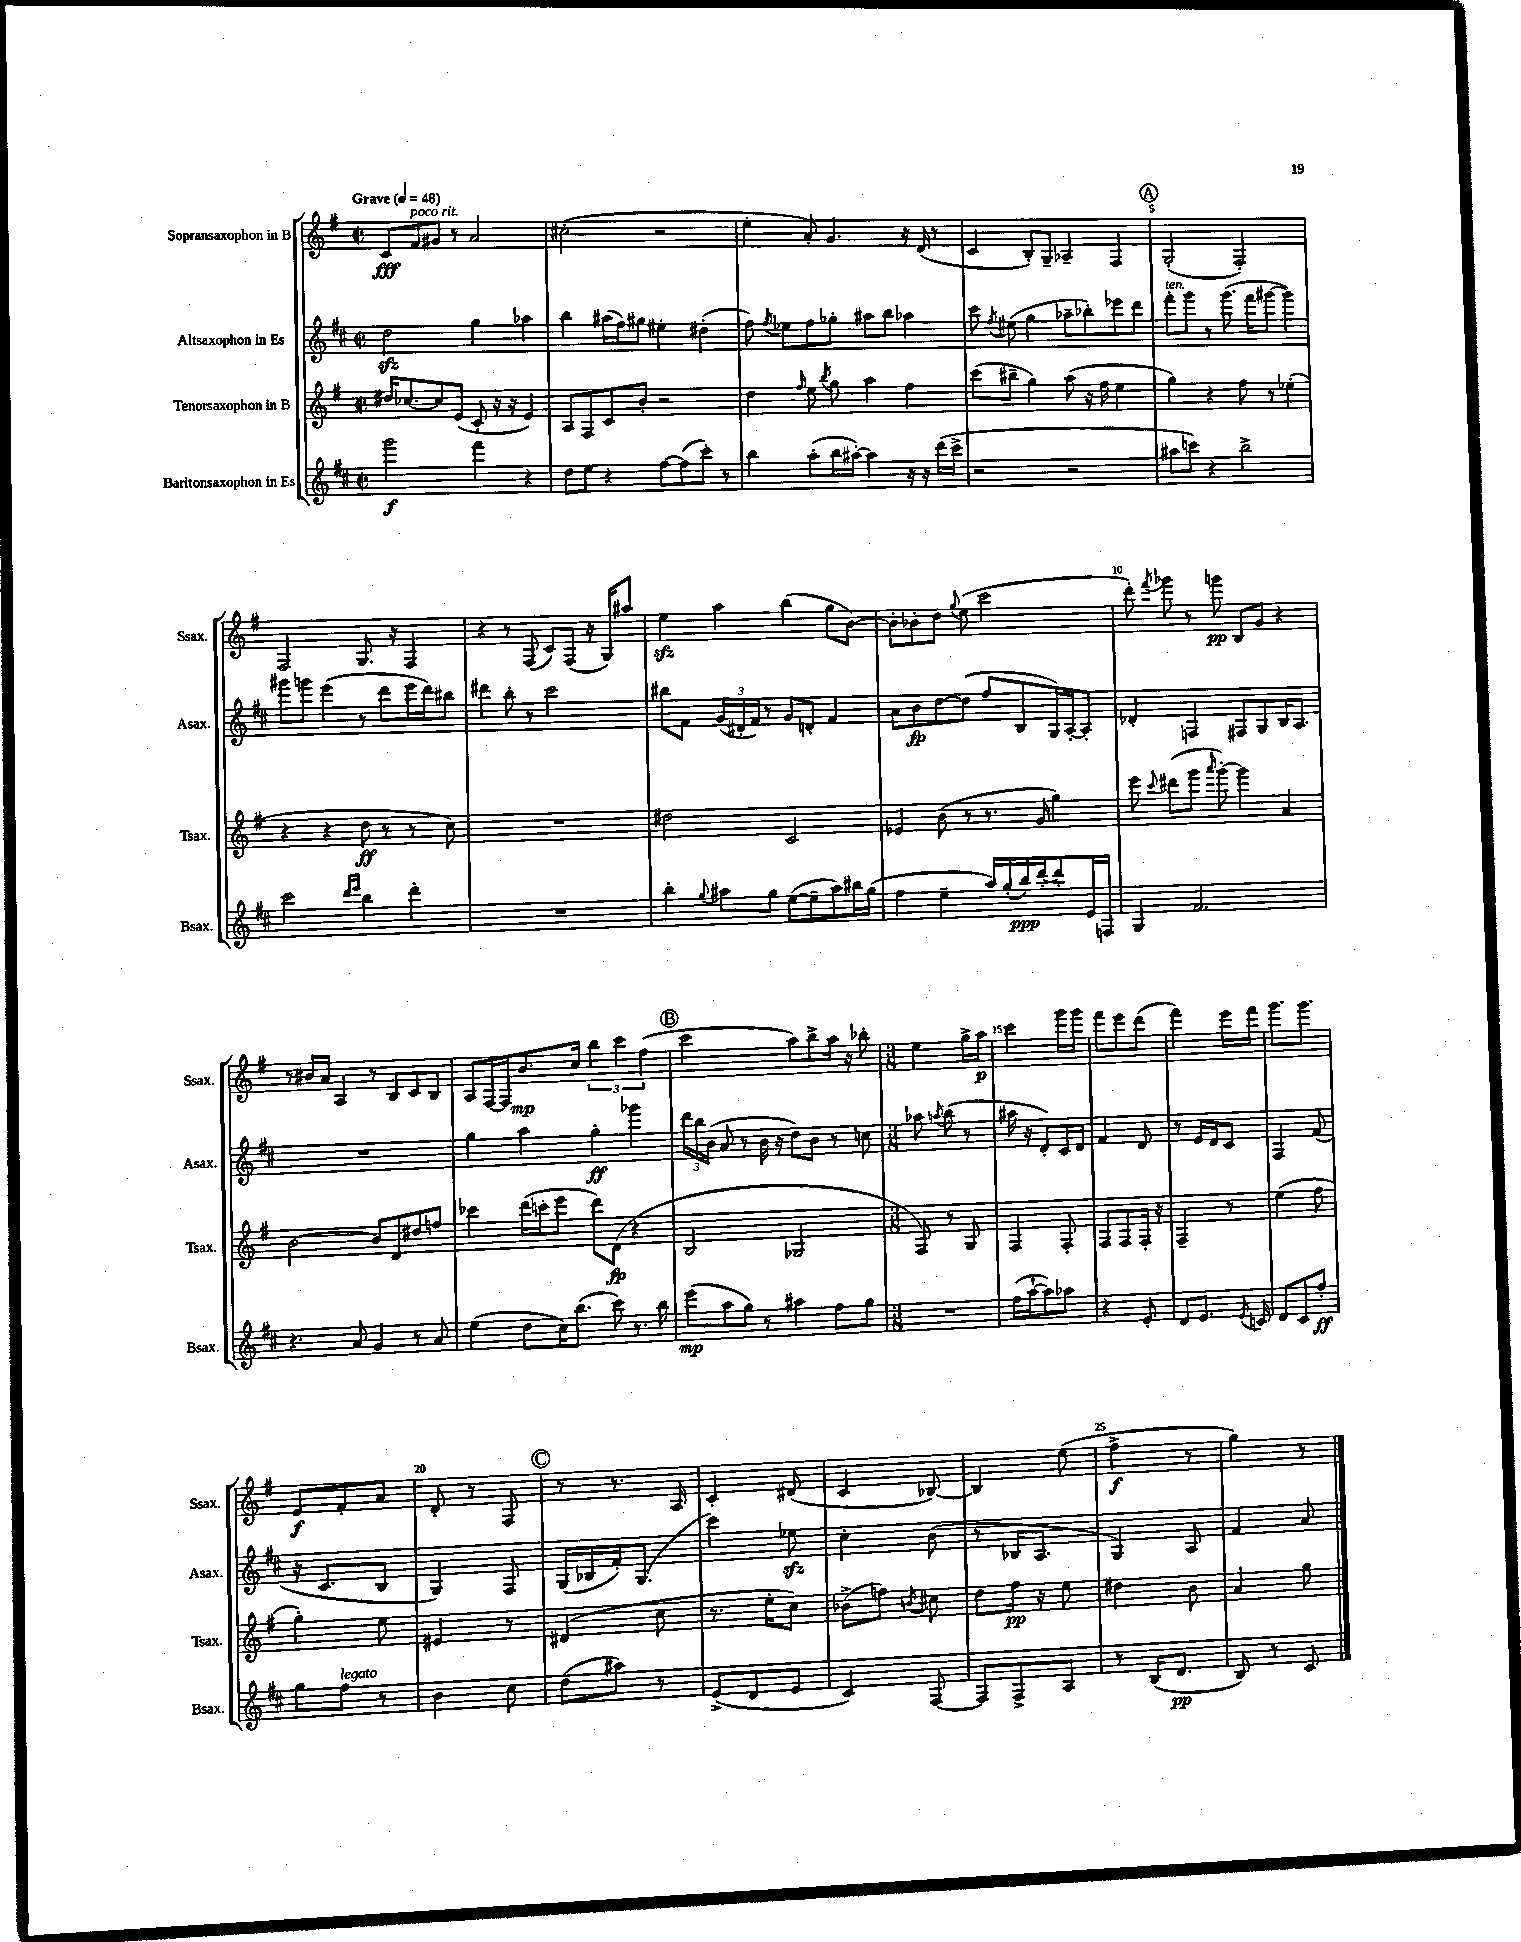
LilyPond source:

<<
\new StaffGroup <<
\new Staff = "s0" \with { instrumentName = "Sopransaxophon in B" shortInstrumentName = "Ssax." } {
    \clef treble \key g \major \defaultTimeSignature \time 2/2 \tempo "Grave" 4 = 48
    \autoBeamOff c'8[\fff fis'8^\markup { \italic "poco rit." } gis'8] r8 a'2 |
    cis''2-.( r2 |
    e''4-. a'8-.) g'4. r16 d'16( r8 |
    c'4 b8[-.) g8]-- aes4-- fis4 |
    \mark \markup { \circle "A" } g2-.( fis2-.) |
    fis2 g8. r16 fis4 |
    r4 r8 fis8( c'8[) fis8]( r16 g16[) ais''8] |
    e''4\sfz a''4 b''4( g''8[ b'8]~) |
    b'8[-. bes'8-. d''8] \appoggiatura { g''8 } e''8( c'''2 |
    d'''8-.) \acciaccatura { fis'''8 } ges'''8 r8 g'''8\pp b8[ g'8] r4 |
    r8 bis'16[ a'16] a4 r8 b8[ c'8 b8] |
    a8[ fis16~ fis16 b'8.\mp c''16] \tuplet 3/2 { b''4 c'''4 fis''4( } |
    \mark \markup { \circle "B" } c'''2 a''8[) b''8-> a''16] r16 bes''8-. |
    \numericTimeSignature \time 3/8 e''4 g''16[-> a''16]\p |
    c'''4 g'''16[ g'''16] |
    fis'''8[ e'''8 d'''8]( |
    fis'''4) e'''16[ fis'''16] |
    g'''8.[ g'''8.] |
    e'8[\f fis'8-. a'8] |
    d'8-. r8 fis8 |
    \mark \markup { \circle "C" } r8 r8. a16 |
    c'4-. dis'8( |
    c'4 bes8~) |
    bes4 e''8( |
    fis''4->\f r8 |
    g''4) r8 \bar "|." |
}
\new Staff = "s1" \with { instrumentName = "Altsaxophon in Es" shortInstrumentName = "Asax." } {
    \clef treble \key d \major \defaultTimeSignature \time 2/2
    \autoBeamOff d''2\sfz g''4 aes''4 |
    b''4 ais''16[( fis''16) gis''8] eis''4-. dis''4-.( |
    fis''8) \acciaccatura { fis''8 } ees''8[ fis''8 ges''8]-. ais''8[ b''8] aes''4 |
    cis'''8 \acciaccatura { fis''8 } eis''8( g''4 aes''8[-- bes''8-.) ees'''8 d'''8] |
    \mark \markup { \circle "A" } fis'''8[-.^\markup { \italic "ten." } g'''8] r8 g'''8.( fis'''16[ gis'''8]~ gis'''4) |
    gis'''8[ g'''8] e'''4( r8 d'''8[ e'''16 d'''16) bis''8] |
    dis'''4 b''8-. r8 cis'''2 |
    bis''8[ fis'8] \tuplet 3/2 { g'16[( dis'16-. fis'16]) } r8 g'8[ d'8]-. fis'4 |
    a'8[ b'8\fp d''8~ d''8]( fis''8[ b8 g16) a16~-. a8]-. |
    des'4-. f4 fis8[ g8 b16 a8.] |
    R1 |
    g''4 a''4 g''4-.\ff ges'''4 |
    \mark \markup { \circle "B" } \tuplet 3/2 { d'''16[ b''16 b'16]( } a'8 r8 b'16 r16 d''8[) b'8] r8 c''8 |
    \numericTimeSignature \time 3/8 aes''8 \acciaccatura { a''8 } b''8( r8 |
    ais''16 r16 d'8[-.) cis'16 d'16] |
    fis'4 d'8 |
    r8 e'16[ d'16 cis'8] |
    fis4 fis'8( |
    r16 cis'8.[ b8] |
    g4) fis8 |
    \mark \markup { \circle "C" } g16[( bes16 fis'16-.) g8.]( |
    cis'''4) ees''8\sfz |
    cis''4-. b'8( |
    r8 bes16[ a8.] |
    g4) a8 |
    fis'4 a'8 \bar "|." |
}
\new Staff = "s2" \with { instrumentName = "Tenorsaxophon in B" shortInstrumentName = "Tsax." } {
    \clef treble \key g \major \defaultTimeSignature \time 2/2
    \autoBeamOff dis''16[ ces''8.~ ces''8 e'8]( c'8-. r16 r16 e'4) |
    a8[ fis8 c'8 b'8]-. r2 |
    d''4 \grace { fis''16 } e''8 \acciaccatura { b''8 } g''8 a''4 fis''4 |
    c'''8[( bis''8]-- g''4) a''8( r16 fis''16 e''4 |
    \mark \markup { \circle "A" } g''4) r4 fis''8 r8 ees''4-.( |
    r4 r4 d''8\ff r8 r8 c''8) |
    R1 |
    dis''2 c'2 |
    ees'4 b'8( r8 r8. g'16 g''4) |
    e'''8 \appoggiatura { c'''8 } dis'''8[( g'''8] \grace { a'''16 } g'''8~-.) g'''4 a'4 |
    b'2~ b'8[ d'8 dis''8 f''8] |
    ces'''4 d'''16[( c'''16-. e'''8] d'''8[) d'8]\fp( r4 |
    \mark \markup { \circle "B" } b2 ges2 |
    \numericTimeSignature \time 3/8 fis8) r8 g8 |
    fis4 fis8-. |
    fis8[ fis8 fis16]-. r16 |
    fis4-- r8 |
    e''4( fis''8 |
    g''4-.) e''8 |
    eis'4 r8 |
    \mark \markup { \circle "C" } dis'4( c''8 |
    r8. e''16[-. c''8]) |
    bes'8[->( f''8]) \acciaccatura { b'8 } cis''8 |
    d''8[ fis''16]\pp r16 e''8 |
    dis''4 b'8 |
    a'4 g''8 \bar "|." |
}
\new Staff = "s3" \with { instrumentName = "Baritonsaxophon in Es" shortInstrumentName = "Bsax." } {
    \clef treble \key d \major \defaultTimeSignature \time 2/2
    \autoBeamOff g'''2\f fis'''4 r4 |
    d''8[ e''8] r4 fis''8[~ fis''8( cis'''8]-.) r8 |
    b''4 a''8[-.( b''16 ais''16]~-.) ais''4 r16 r16 d'''16[( cis'''16]-> |
    r2 r2 |
    \mark \markup { \circle "A" } ais''8[ c'''8]) r4 b''2-> |
    cis'''2 \grace { d'''16[ e'''16] } b''4 d'''4-. |
    R1 |
    b''4-. \appoggiatura { g''8 } ais''8[ g''8] e''8[~( e''8-- ais''8) bis''16 g''16]( |
    fis''4 e''4-- a''16[) g''16-.( b''16\ppp) d'''16~-. d'''8-. e'16 f16] |
    g4 fis'2. |
    r4. a'8 g'4 r8 a'8 |
    e''4( d''8[ cis''16) b''8.]( cis'''8) r8. b''16 |
    \mark \markup { \circle "B" } e'''8[\mp( a''8 g''8]) r8 ais''4 fis''8[ g''8] |
    \numericTimeSignature \time 3/8 R4. |
    fis''16[( a''16~-! a''8) aes''8] |
    r4 e'8-. |
    d'8[ e'8.] \acciaccatura { e'8 } c'16 |
    d'8[ cis'8 fis''8]-.\ff |
    g''8[ fis''8]^\markup { \italic "legato" } r8 |
    b'4 cis''8 |
    \mark \markup { \circle "C" } d''8[( ais''8]) r8 |
    e'8[->( d'8 e'8] |
    cis'4) fis8~ |
    fis8[ fis8-> a8] |
    r8 b16[( d'8.]\pp |
    b8) r8 cis'8 \bar "|." |
}
>>
>>
\layout { \context { \Score \override BarNumber.break-visibility = ##(#f #t #t) barNumberVisibility = #(every-nth-bar-number-visible 5) } }
